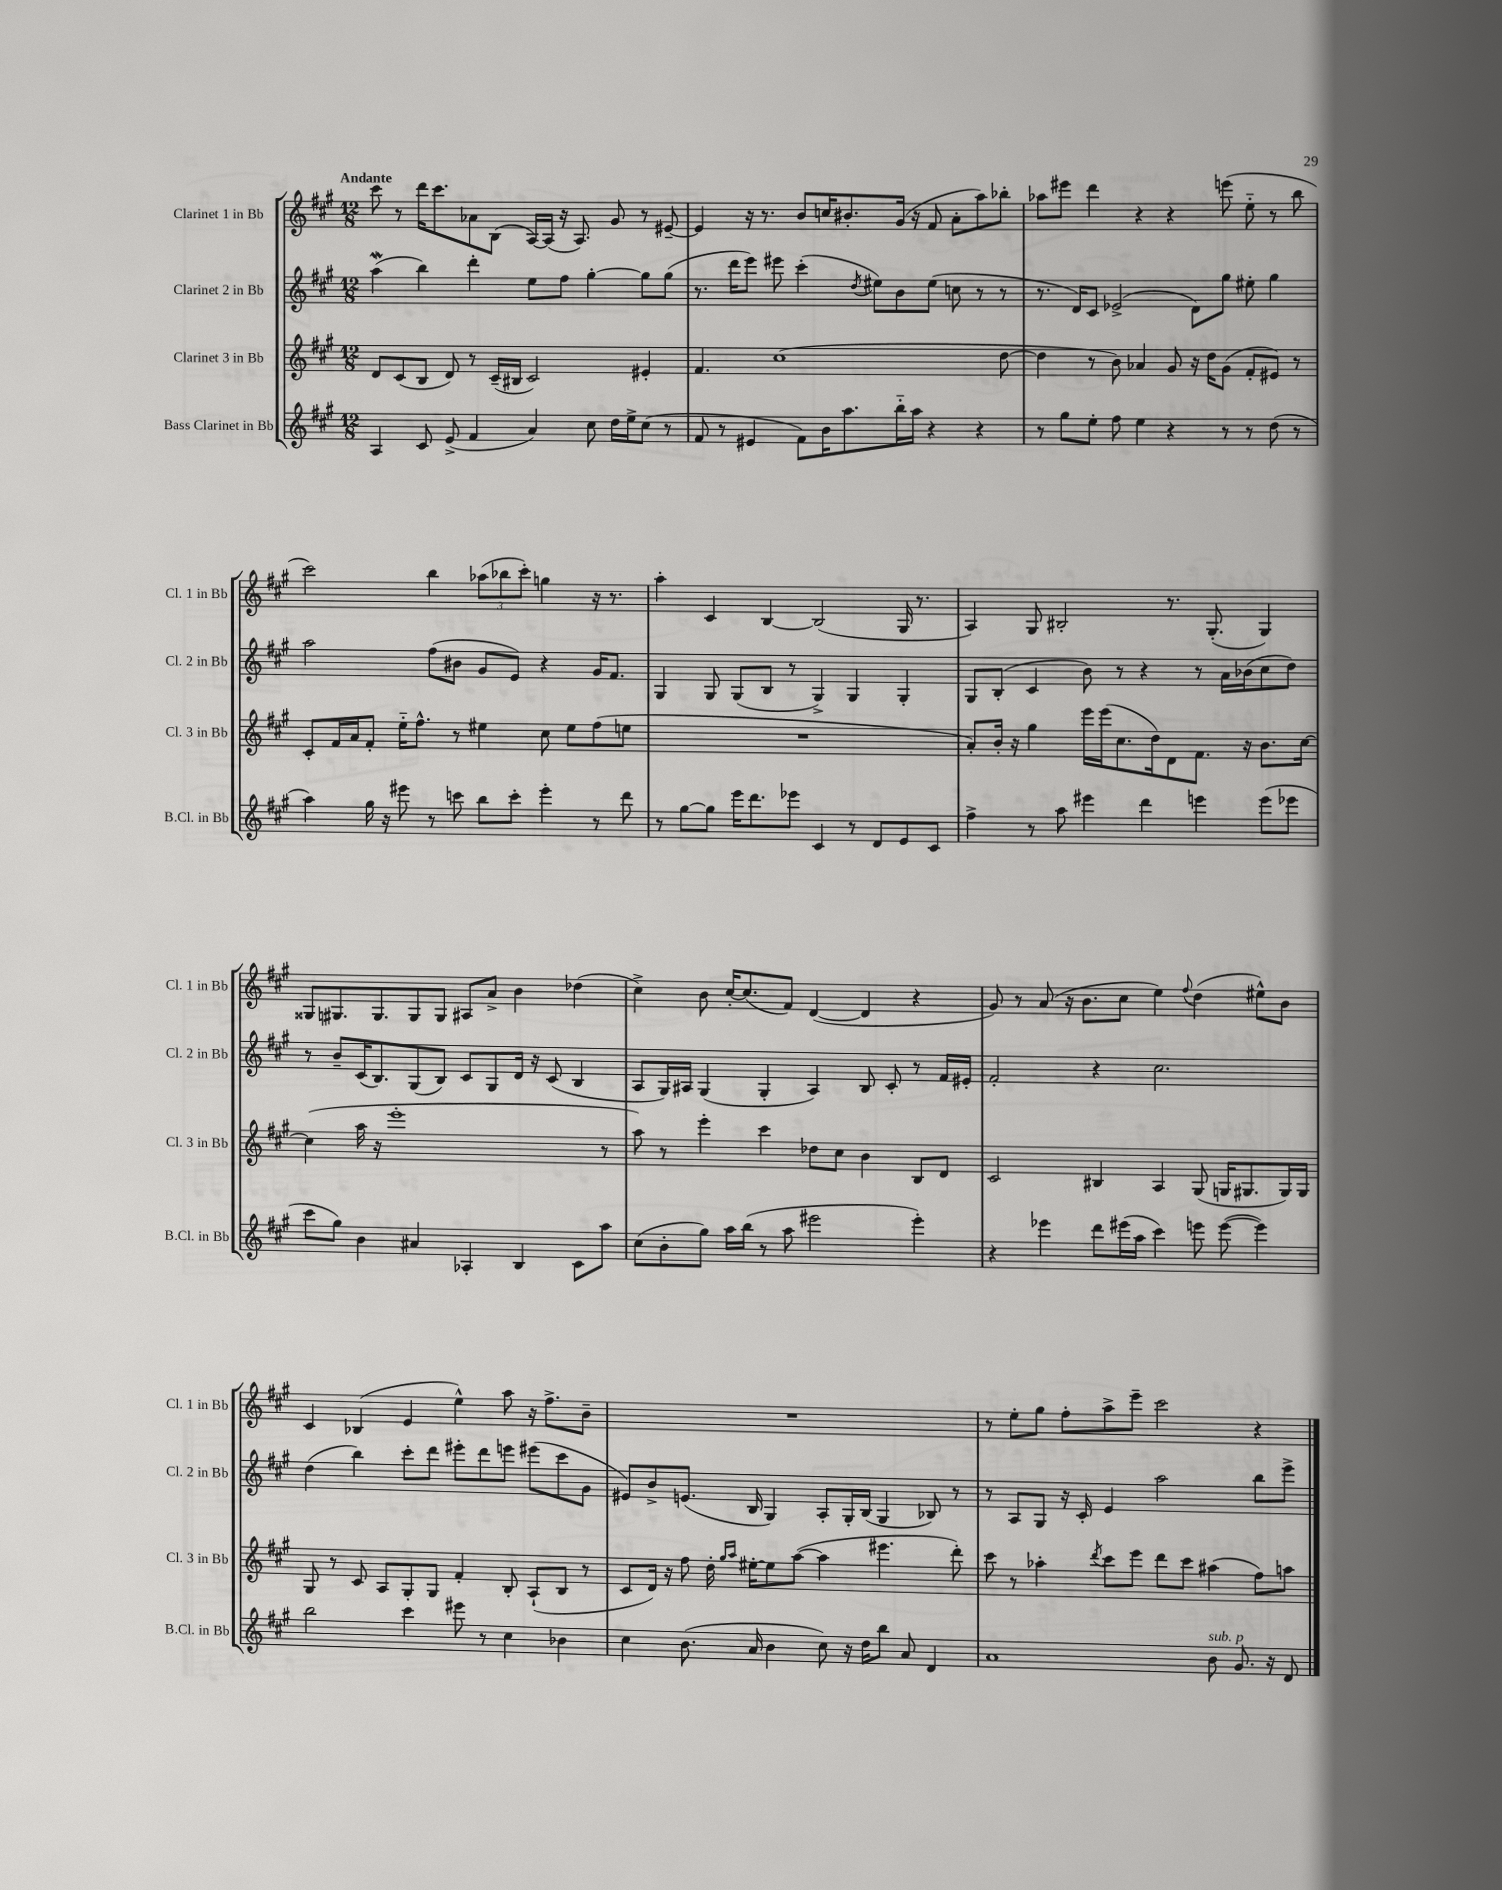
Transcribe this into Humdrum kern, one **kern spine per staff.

**kern	**kern	**kern	**kern
*staff4	*staff3	*staff2	*staff1
*clefG2	*clefG2	*clefG2	*clefG2
*k[f#c#g#]	*k[f#c#g#]	*k[f#c#g#]	*k[f#c#g#]
*M12/8	*M12/8	*M12/8	*M12/8
4A/	8d/L	(4aa\	8ccc#\
.	(8c#/	.	8r
8c#/	8B/J	4bb\)	16ddd\LK
.	.	.	8.ccc#\
(8e^/	8d/)	.	.
4f#/	8r	4ddd'\	8a-\
.	(16c#~/LL	.	(8B\J
.	16B#/JJ	.	.
4a/)	2c#/)	8ee\L	[16A/LL)
.	.	.	(16A/]JJ
.	.	8ff#\J	16r
.	.	.	8.A/)
8cc#\	.	[4gg#'\	.
16dd\LL	.	.	8g#/
16ee^\J	.	.	.
(8cc#\J	4e#'/	8gg#\]L	8r
8r	.	(8gg#\J	[8e#~/
=	=	=	=
8f#/	4.f#/	8.r	4e#/]
8r	.	.	.
.	.	16ddd\LK	.
4e#/	.	8eee\J)	16r
.	.	.	8.r
.	(1cc#	8eee#\	.
8f#\L)	.	(4ccc#'\	8b/L
16b\K	.	.	16cc/K
8.aa\	.	.	8.b#'/
.	.	8qdd/	.
.	.	8ee#\L)	.
16bb'~\L	.	8b\	(16g#/Jk
16aa\JJ	.	.	16r
4r	.	(8ee#\J	8f#/
.	.	8cc\	8a'\L
4r	.	8r	8aa\)
.	[8dd\	8r	8bb-'\J
=	=	=	=
8r	4dd\]	8.r	8aa-\L
8gg#\L	.	.	8eee#\J
.	.	16d/LK)	.
8ee'\J	8r	8c#/J	4ddd\
8ff#\	8b\)	(2e-^/	.
4ee\	4a-/	.	4r
4r	8g#/	.	4r
.	16r	8d\L)	.
.	16dd\LK	.	.
8r	(8g#\J	8gg#\J	(8eee\
8r	8f#'/L	8ee#'\	8ee'~\
(8dd\	8e#/J)	4gg#\	8r
8r	8r	.	8bb\
=	=	=	=
4aa\)	8c#'/L	2aa\	2ccc#\)
.	16f#/L	.	.
.	16a/J	.	.
16gg#\	8f#'/J	.	.
16r	.	.	.
8eee#\	16ee'~\LK	.	.
.	8.ff#^^\J	.	.
8r	.	(8ff#\L	4bb\
8ccc\	8r	8b#\J	.
8bb\L	4ee#\	8g#/L	(12aa-\L
.	.	.	12bb-\
8ccc'\J	.	8e/J)	.
.	.	.	12ccc#'\J)
4eee#'\	8cc#\	4r	4gg\
.	8ee#\L	.	.
8r	(8ff#\	16g#/LK	16r
.	.	8.f#/J	8.r
8ddd\	8ee\J	.	.
=	=	=	=
8r	1.r	4G#/	4aa'\
[8gg#\L	.	.	.
8gg#\]J	.	8G#/	4c#/
16eee\LK	.	(8G#/L	.
8.ddd\	.	.	.
.	.	8B/J	[4B/
8eee-\J	.	8r	.
4c#/	.	4G#^/)	(2B/]
8r	.	4G#/	.
8d/L	.	.	.
8e/	.	4G#'/	16G#/
.	.	.	8.r
8c#/J	.	.	.
=	=	=	=
4ff#^\	8a'/L)	8G#/L	4A/)
.	16b'/Jk	(8B'/J	.
.	16r	.	.
8r	4gg#\	4c#/	8G#/
8aa\	.	.	2B#'/
4eee#\	16eee\LL	8b\)	.
.	(16eee\J	.	.
.	8.cc#\	8r	.
4ddd\	.	4r	.
.	16dd\k)	.	.
.	8d\	.	8.r
4eee\	8.f#\J	8r	.
.	.	.	(8.G#'/
.	.	16a\LL	.
.	16r	(16b-\J	.
(8eee\L	8.b\L	8cc#\	4G#/)
8eee-\J	.	8dd\J)	.
.	[16cc#\Jk	.	.
=	=	=	=
8ccc#\L	(4cc#\]	8r	8G##/L
8gg#\J)	.	8b~/L	8.G#/
4b\	16aa\	(16c#/K	.
.	16r	8.B/)	8.G#/
.	1eee'	.	.
4a#/	.	(8G#/	8G#/
.	.	8B/J)	8G#/J
4A-'/	.	8c#/L	8A#/L
.	.	8G#/	8a^/J
4B/	.	16d/Jk	4b\
.	.	16r	.
.	.	(8c#/	.
8c#\L	.	4B/	(4dd-\
8aa\J	8r	.	.
=	=	=	=
(8cc#\L	8aa\)	8A/L	4cc#^\)
8b'\	8r	16G#/L)	.
.	.	16A#/JJ	.
8gg#\J)	4eee'\	(4G#/	8b\
16aa\LL	.	.	[16cc#'/LK
(16bb\JJ	.	.	(8.cc#/]
8r	4ccc#\	4G#'/	.
8aa\	.	.	8f#/J)
2eee#\	8dd-\L	4A#/)	([4d/
.	8cc#\J	.	.
.	4b\	8B/	4d/]
.	.	8c#'/	.
4eee#'\)	8B/L	8r	4r
.	8d/J	16f#/LL	.
.	.	16e#'/JJ	.
=	=	=	=
4r	2c#/	2f#'/	8g#/)
.	.	.	8r
4eee-\	.	.	(8a/
.	.	.	16r
.	.	.	8.b\L
8ddd\L	4B#/	4r	.
(16eee#\L	.	.	8cc#\J
16aa\JJ	.	.	.
4ccc#\)	4A/	2.cc#\	4ee\)
.	.	.	8qqff#/
8eee\	(8G#/	.	(4dd\
([8eee\	16G/LK	.	.
.	8.G#/	.	.
4eee\])	.	.	8ee#^^\L)
.	16G#/L)	.	8b\J
.	16G#/JJ	.	.
=	=	=	=
2bb\	8G#/	(4dd\	4c#/
.	8r	.	.
.	8c#/	4bb\)	(4B-/
.	8A/L	.	.
4ccc#\	8G#'/	8ccc#'\L	4e/
.	8G#/J	8ddd\J	.
8eee#\	4f#'/	8eee#'\L	4ee^^\)
8r	.	8ddd\	.
4cc#\	8B'/	8eee\J	8aa\
.	(8A`/L	(8eee#\L	16r
.	.	.	8.ff#^\L
4b-\	8B/J	8ccc#\	.
.	8r	8g#\J	8b~\J
=	=	=	=
4cc#\	8c#/L	8e#/L)	1.r
.	16d/Jk)	8b^/	.
.	16r	.	.
(8.b\	8ff#\	(8.e/J	.
.	16dd'\	.	.
.	16qqgg#/LL	.	.
.	16qqaa/JJ	.	.
16a/	[16ee#'\LK	16B/	.
4b\	8ee#\]	4G#/)	.
.	([8aa\J	.	.
8cc#\)	4aa\]	8A'/L	.
16r	.	16G#'/L	.
16dd\LK	.	(16B/JJ	.
8bb\J	4.eee#\	4G#/	.
8a/	.	.	.
4d/	.	8B-/)	.
.	8ddd'\)	8r	.
=	=	=	=
1a	8ccc#\	8r	8r
.	8r	8A/L	8ee'\L
.	4aa-'\	8G#/J	8gg#\J
.	.	16r	8ff#'\L
.	.	16c#'/	.
.	8qddd/	.	.
.	8ccc#\L	4e/	8aa^\
.	8eee\J	.	8eee~\J
.	8ddd\L	2aa\	2ccc#\
.	8ccc#\J	.	.
8b\	(4aa#\	.	.
8.g#/	.	.	.
.	8ff#\L)	8bb\L	4r
16r	.	.	.
8d/	8aa\J	8eee^\J	.
==	==	==	==
*-	*-	*-	*-
